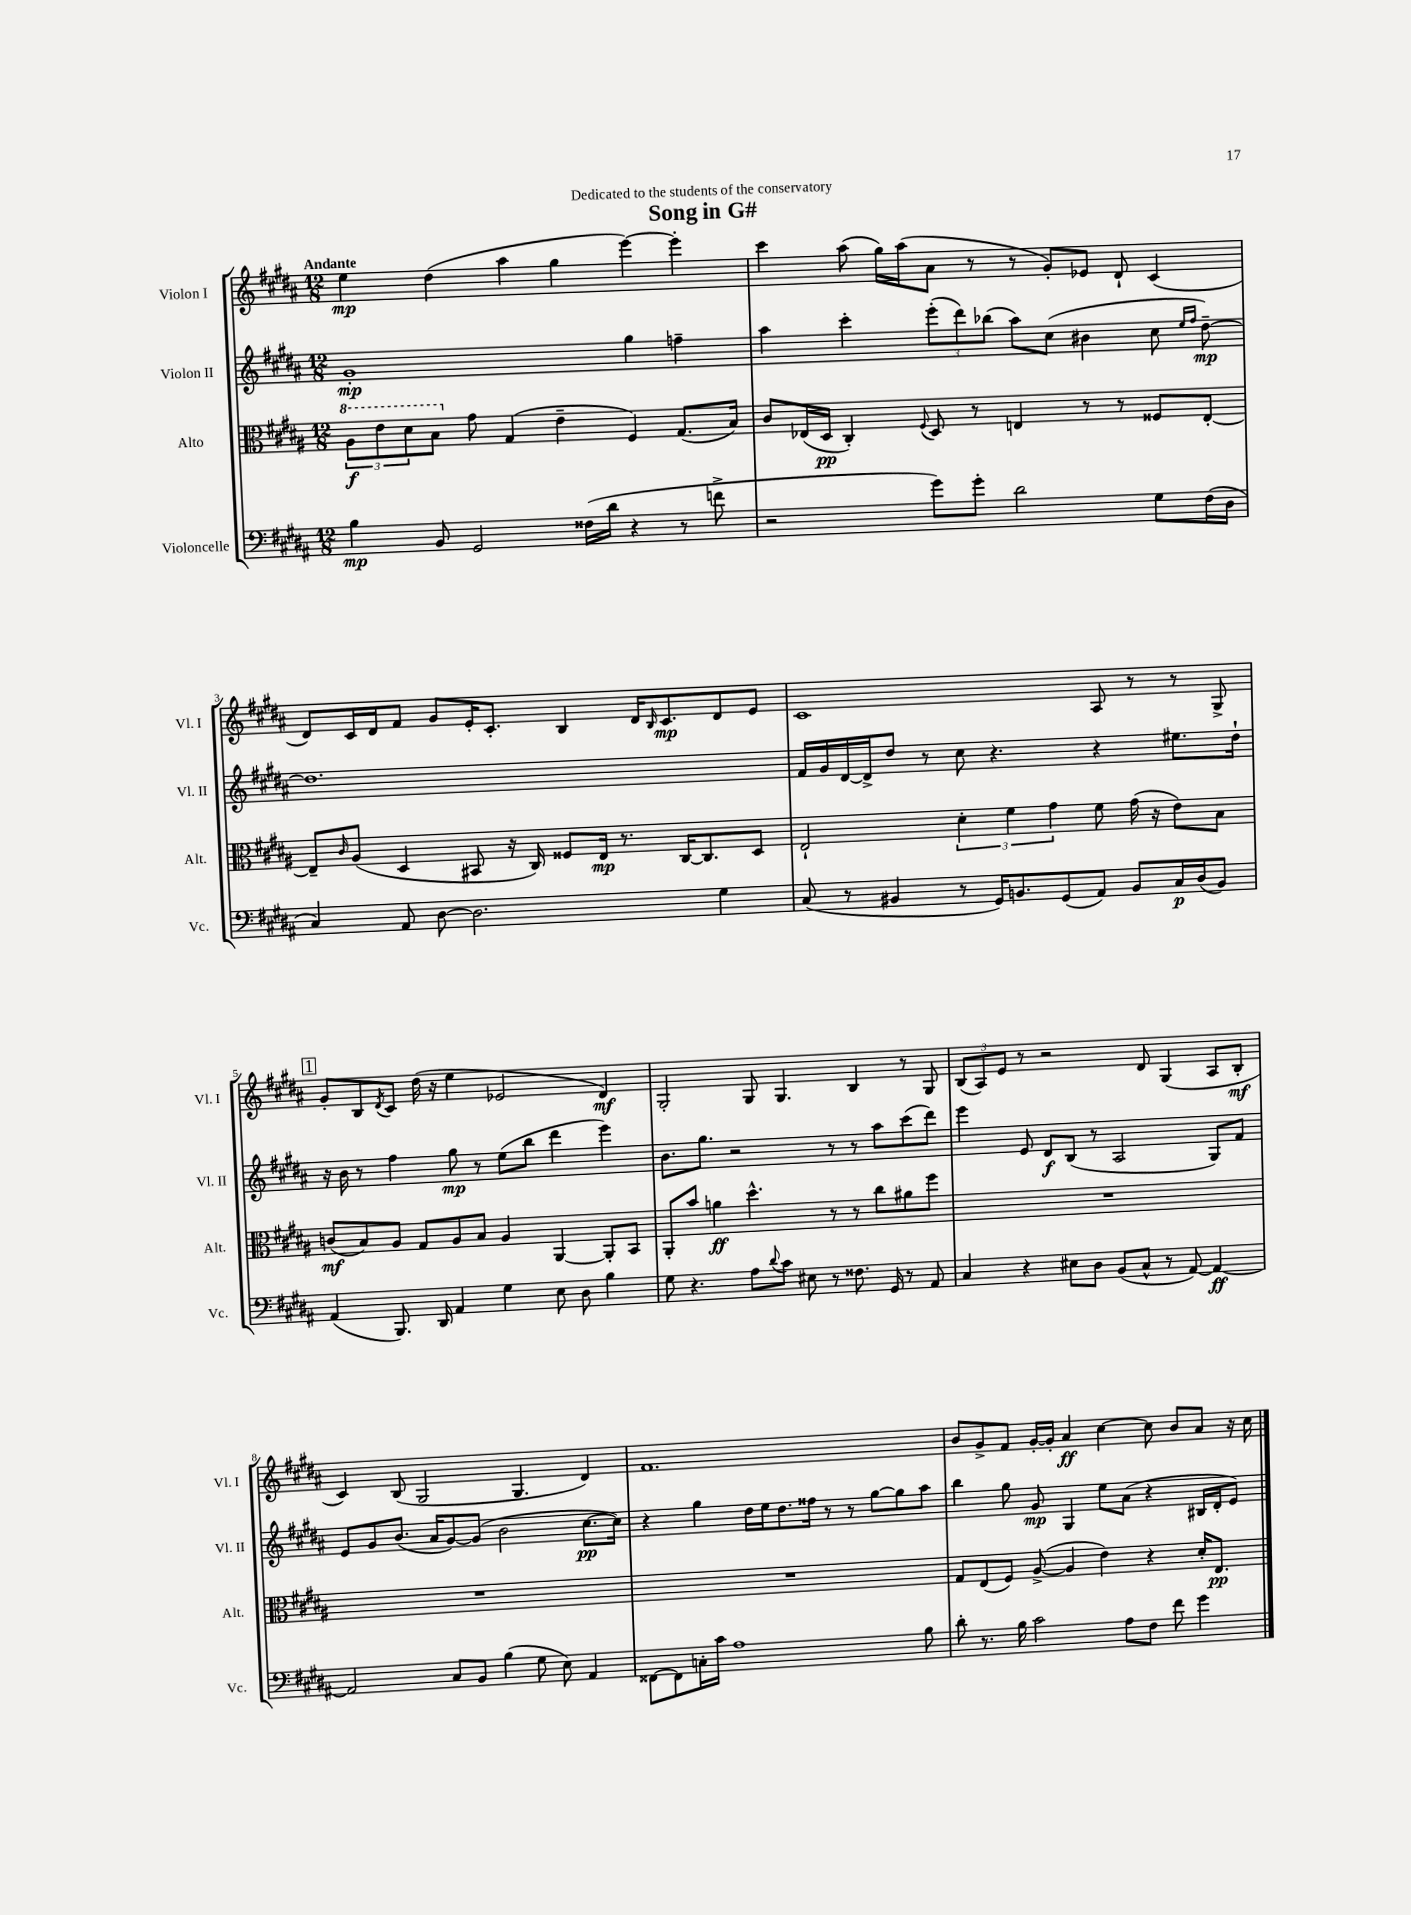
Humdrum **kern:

**kern	**dynam	**kern	**dynam	**kern	**dynam	**kern	**dynam
*part4	*part4	*part3	*part3	*part2	*part2	*part1	*part1
*staff4	*staff4	*staff3	*staff3	*staff2	*staff2	*staff1	*staff1
*I"Violoncelle	*	*I"Alto	*	*I"Violon II	*	*I"Violon I	*
*I'Vc.	*	*I'Alt.	*	*I'Vl. II	*	*I'Vl. I	*
*clefF4	*	*clefC3	*	*clefG2	*	*clefG2	*
*k[f#c#g#d#a#]	*	*k[f#c#g#d#a#]	*	*k[f#c#g#d#a#]	*	*k[f#c#g#d#a#]	*
*M12/8	*	*M12/8	*	*M12/8	*	*M12/8	*
*	*	*8va	*	*	*	*	*
=1	=1	=1	=1	=1	=1	=1	=1
!	!	!	!	!	!	!LO:TX:a:B:t=Andante	!
4B\	mp	12a#\L	f	1g#'	mp	4ee\	mp
.	.	12ee\	.	.	.	.	.
.	.	12dd#\	.	.	.	.	.
8BB/	.	8b\J	.	.	.	(4dd#\	.
*	*	*X8va	*	*	*	*	*
2GG#/	.	8g#\	.	.	.	.	.
.	.	(4G#/	.	.	.	4aa#\	.
.	.	4e~\	.	.	.	4gg#\	.
(16F##X\LL	.	.	.	.	.	.	.
16d#\JJ	.	.	.	.	.	.	.
4r	.	4F#/)	.	4gg#\	.	[4eee\)	.
8r	.	(8.G#/L	.	4ffn~\	.	4eee'\]	.
8fn^\	.	.	.	.	.	.	.
.	.	16B/Jk)	.	.	.	.	.
=2	=2	=2	=2	=2	=2	=2	=2
2r	.	8c#/L	.	4aa#\	.	4ccc#\	.
.	.	(16E-X/L	.	.	.	.	.
.	.	16D#/JJ	pp	.	.	.	.
.	.	4C#'/)	.	4ccc#'\	.	(8aa#\	.
.	.	.	.	.	.	16gg#\LL)	.
.	.	.	.	.	.	(16aa#\J	.
.	.	8qqF#/	.	.	.	.	.
8g#\L)	.	8D#/	.	(12eee'\L	.	8a#\J	.
.	.	.	.	12ddd#\)	.	.	.
8g#'\J	.	8r	.	.	.	8r	.
.	.	.	.	(12bb-X\J	.	.	.
2d#\	.	4En/	.	8aa#\L)	.	8r	.
.	.	.	.	(8cc#\J	.	8g#'/L)	.
.	.	8r	.	4b#X\	.	8e-X/J	.
.	.	8r	.	.	.	8d#`/	.
8G#\L	.	8F##X/L	.	8cc#\	.	(4c#/	.
.	.	.	.	16qqee/LL	.	.	.
.	.	.	.	16qqff#/JJ	.	.	.
(16F#\L	.	[8E'/J	.	[8dd#~\)	mp	.	.
16D#\JJ	.	.	.	.	.	.	.
!!LO:LB:g=z
=3	=3	=3	=3	=3	=3	=3	=3
4C#/)	.	8E~/L]	.	1.dd#]	.	8d#/L)	.
.	.	16qqc#/	.	.	.	.	.
.	.	(8A#/J	.	.	.	16c#/L	.
.	.	.	.	.	.	16d#/J	.
8AA#/	.	4D#/	.	.	.	8f#/J	.
[8D#\	.	.	.	.	.	8g#/L	.
2.D#\]	.	8BB#X/	.	.	.	16e'/K	.
.	.	.	.	.	.	8.c#'/J	.
.	.	16r	.	.	.	.	.
.	.	16C#/)	.	.	.	.	.
.	.	8F##X/L	.	.	.	4B/	.
.	.	16E/Jk	mp	.	.	.	.
.	.	8.r	.	.	.	.	.
.	.	.	.	.	.	16d#/KL	.
.	.	.	.	.	.	16qqB/	.
.	.	.	.	.	.	8.c#/	mp
.	.	[16C#/KL	.	.	.	.	.
.	.	8.C#/]	.	.	.	.	.
4G#\	.	.	.	.	.	8d#/	.
.	.	8D#/J	.	.	.	8e/J	.
=4	=4	=4	=4	=4	=4	=4	=4
(8C#/	.	2E`/	.	16f#/LL	.	1c#	.
.	.	.	.	16g#/	.	.	.
8r	.	.	.	[16d#/	.	.	.
.	.	.	.	16d#^/J]	.	.	.
4BB#X/	.	.	.	8dd#/J	.	.	.
.	.	.	.	8r	.	.	.
8r	.	6d#'\	.	8cc#\	.	.	.
16GG#/KL)	.	.	.	4.r	.	.	.
.	.	6f#\	.	.	.	.	.
8.BBn/	.	.	.	.	.	.	.
.	.	6g#\	.	.	.	.	.
(8GG#/	.	.	.	.	.	.	.
8AA#/J)	.	8f#\	.	4r	.	8A#/	.
8BB/L	.	(16g#\	.	.	.	8r	.
.	.	16r	.	.	.	.	.
16C#/L	p	8e\L)	.	8.ee#X\L	.	8r	.
(16D#/J	.	.	.	.	.	.	.
8BB/J)	.	8B\J	.	.	.	8G#^/	.
.	.	.	.	16dd#`\Jk	.	.	.
!!LO:LB:g=z
!!LO:REH:place=s1:t=1
=5	=5	=5	=5	=5	=5	=5	=5
(4AA#/	.	(8cn/L	mf	16r	.	8g#'/L	.
.	.	.	.	16b\	.	.	.
.	.	8B/)	.	8r	.	8B/	.
.	.	.	.	.	.	8qd#/	.
8.BBB/)	.	8A#/J	.	4ff#\	.	8c#/J	.
.	.	8G#/L	.	.	.	(16dd#\	.
16DD#/	.	.	.	.	.	16r	.
4AA#/	.	8A#/	.	8gg#\	mp	4ee\	.
.	.	8B/J	.	8r	.	.	.
4G#\	.	4A#/	.	(8ee\L	.	2e-X/	.
.	.	.	.	8bb\J	.	.	.
8E\	.	[4AA#/	.	4ddd#\	.	.	.
8D#\	.	.	.	.	.	.	.
4B\	.	8AA#'/L]	.	4eee\)	.	4d#/)	mf
.	.	8BB/J	.	.	.	.	.
=6	=6	=6	=6	=6	=6	=6	=6
8G#\	.	8AA#'/L	.	8.b\L	.	2G#'/	.
4.r	.	8b/J	.	.	.	.	.
.	.	.	.	8.gg#\J	.	.	.
.	.	4an\	ff	.	.	.	.
.	.	.	.	2r	.	.	.
8A#\L	.	4.dd#^^\	.	.	.	8G#/	.
8qqd#/	.	.	.	.	.	.	.
8c#\J	.	.	.	.	.	4.G#/	.
8E#X\	.	.	.	.	.	.	.
8r	.	8r	.	8r	.	.	.
8.F##X\	.	8r	.	8r	.	4B/	.
.	.	8cc#\L	.	8aa#\L	.	.	.
16GG#/	.	.	.	.	.	.	.
8r	.	8a#X\	.	(8ccc#\	.	8r	.
8AA#/	.	8ff#\J	.	8ddd#\J)	.	8G#/	.
=7	=7	=7	=7	=7	=7	=7	=7
4C#/	.	1.r	.	4eee\	.	(12B/L	.
.	.	.	.	.	.	12A#/)	.
.	.	.	.	.	.	12e/J	.
4r	.	.	.	8e/	.	8r	.
.	.	.	.	8d#/L	f	2r	.
8E#X\L	.	.	.	(8B/J	.	.	.
8D#\J	.	.	.	8r	.	.	.
(8BB/L	.	.	.	2A#/	.	.	.
8C#^^/J	.	.	.	.	.	8d#/	.
8r	.	.	.	.	.	(4G#/	.
[8AA#/)	.	.	.	.	.	.	.
4AA#/_	ff	.	.	8G#/L)	.	8A#/L	.
.	.	.	.	8f#/J	.	8B'/J	mf
!!LO:LB:g=z
=8	=8	=8	=8	=8	=8	=8	=8
2AA#/]	.	1.r	.	8e/L	.	4c#/)	.
.	.	.	.	8g#/	.	.	.
.	.	.	.	(8.b/J	.	(8B/	.
.	.	.	.	.	.	2G#/	.
.	.	.	.	16a#/KL	.	.	.
8C#/L	.	.	.	[8g#/)	.	.	.
8BB/J	.	.	.	(8g#/J]	.	.	.
(4B\	.	.	.	2b\	.	.	.
.	.	.	.	.	.	4.G#/	.
8G#\	.	.	.	.	.	.	.
8E\)	.	.	.	.	.	.	.
4AA#/	.	.	.	[8.cc#\L	pp	4d#/)	.
.	.	.	.	16cc#\Jk])	.	.	.
=9	=9	=9	=9	=9	=9	=9	=9
[8FF##X\L	.	1.r	.	4r	.	1.f#	.
8FF##\]	.	.	.	.	.	.	.
16Cn'\L	.	.	.	4gg#\	.	.	.
16c#\JJ	.	.	.	.	.	.	.
1A#	.	.	.	.	.	.	.
.	.	.	.	16dd#\LL	.	.	.
.	.	.	.	16ee\J	.	.	.
.	.	.	.	8.dd#\	.	.	.
.	.	.	.	16ff##X\Jk	.	.	.
.	.	.	.	8r	.	.	.
.	.	.	.	8r	.	.	.
.	.	.	.	[8gg#\L	.	.	.
.	.	.	.	8gg#\]	.	.	.
8B\	.	.	.	8aa#\J	.	.	.
=10	=10	=10	=10	=10	=10	=10	=10
8d#'\	.	8G#/L	.	4bb\	.	8b/L	.
8.r	.	(8E/	.	.	.	8g#^/	.
.	.	8F#/J)	.	8gg#\	.	8f#/J	.
16B\	.	.	.	.	.	.	.
2c#\	.	([8A#^/	.	8g#/	mp	[16g#'/LL	.
.	.	.	.	.	.	16g#'/JJ]	.
.	.	4A#/]	.	4G#/	.	4a#/	ff
.	.	4e\)	.	8ee\L	.	[4cc#\	.
8A#\L	.	.	.	(8a#\J	.	.	.
8F#\J	.	4r	.	4r	.	8cc#\]	.
8f#\	.	.	.	.	.	8b/L	.
4g#\	.	16d#'/KL	.	16B#X/LL	.	8a#/J	.
.	.	8.E/J	pp	16d#'/J	.	.	.
.	.	.	.	8e/J)	.	16r	.
.	.	.	.	.	.	16cc#\	.
==	==	==	==	==	==	==	==
*-	*-	*-	*-	*-	*-	*-	*-
